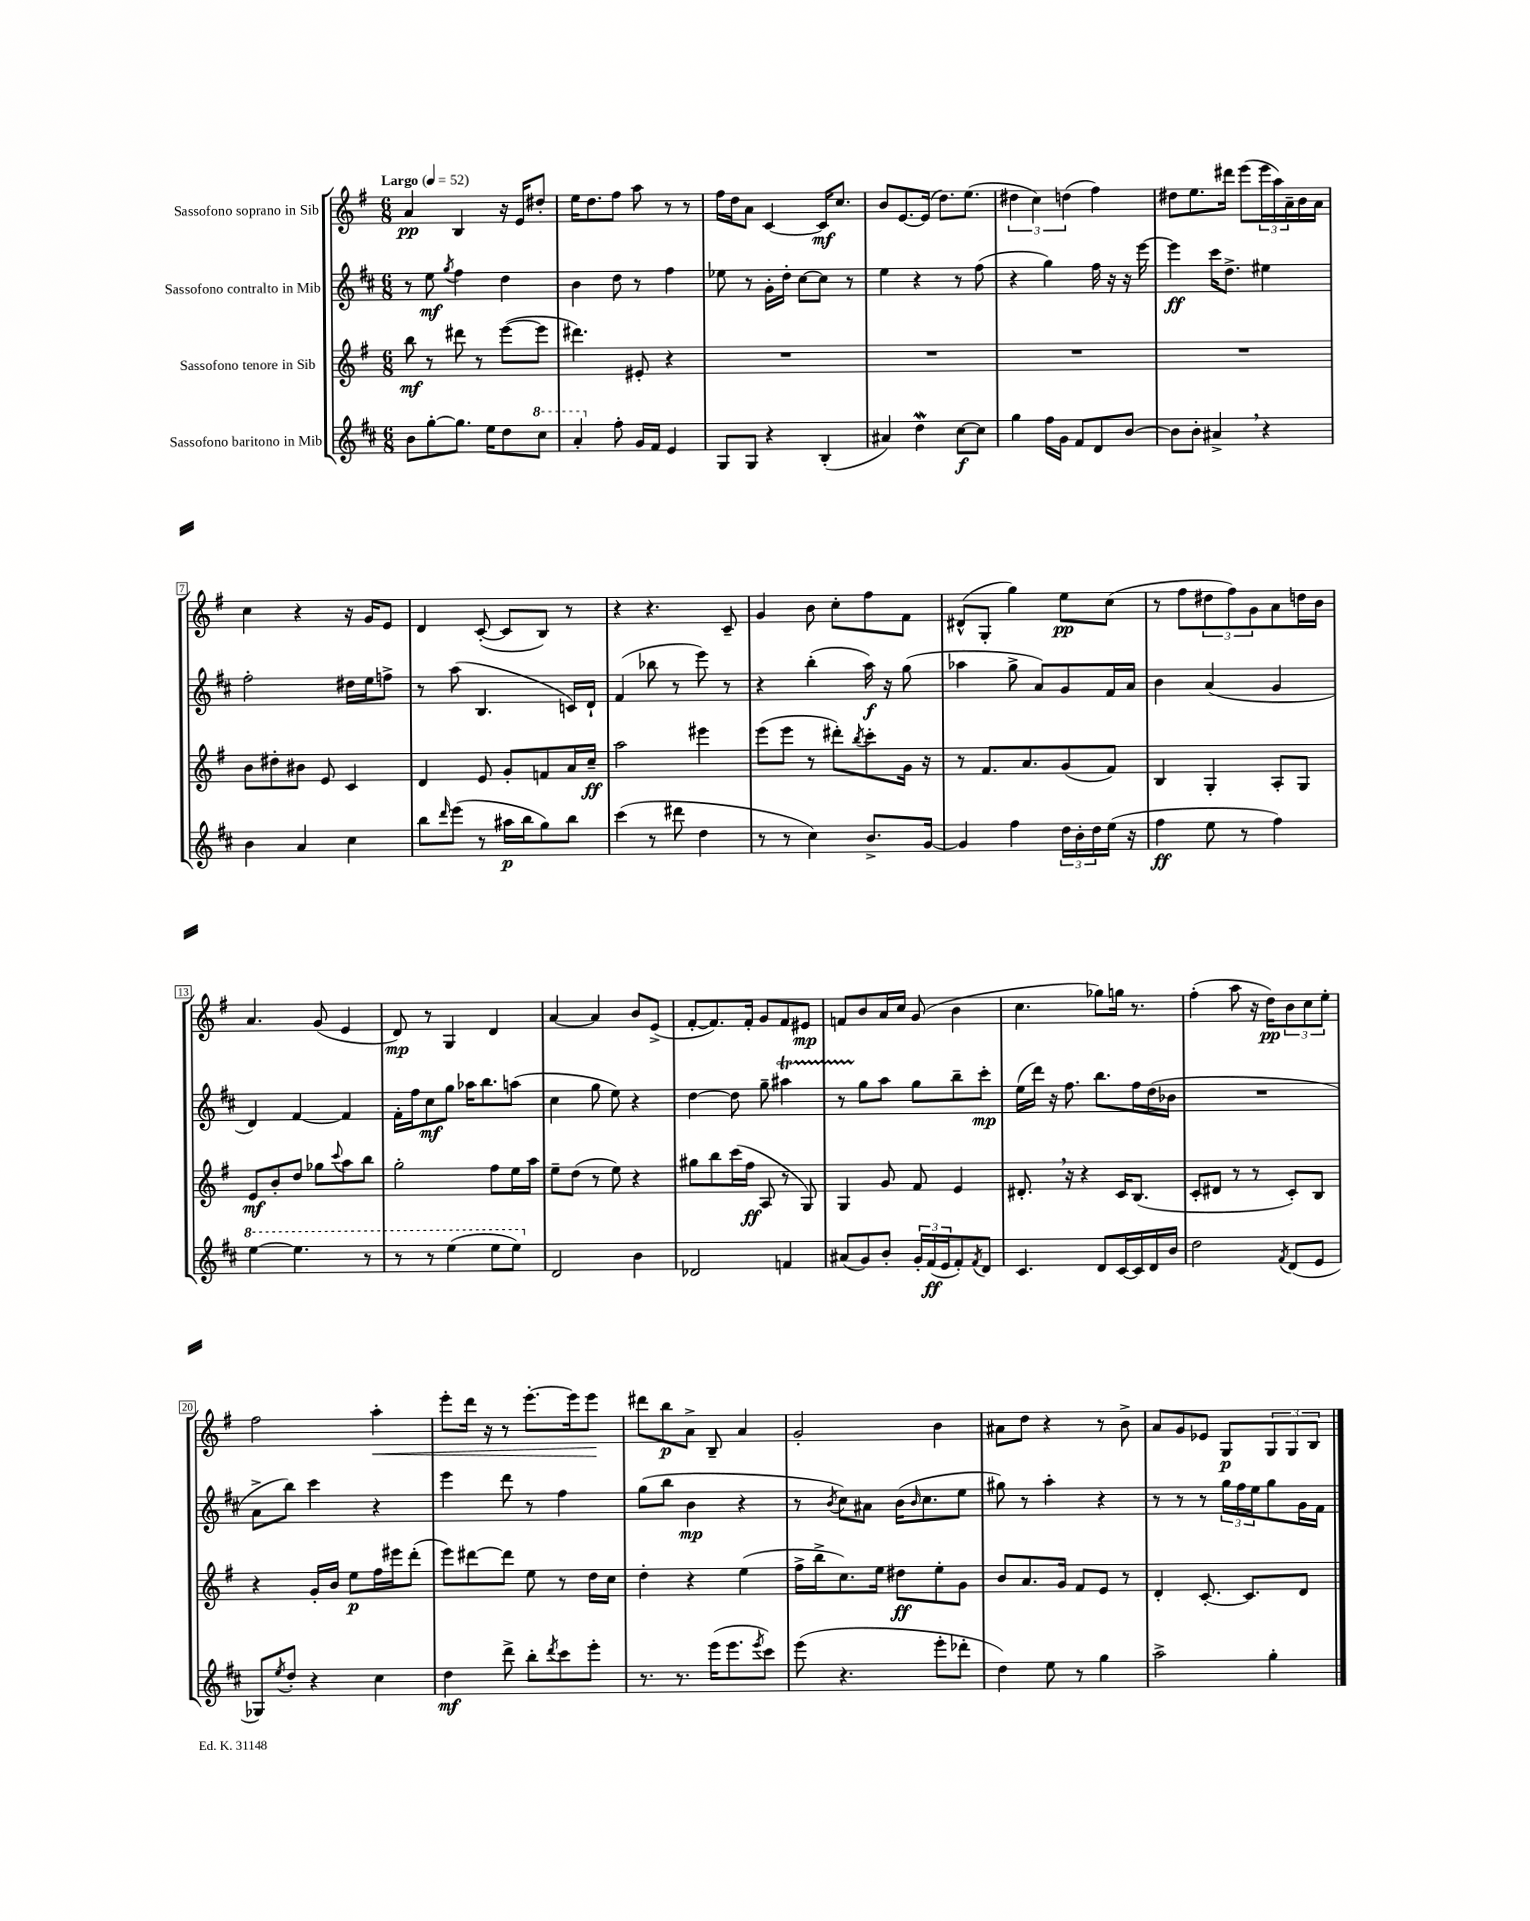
<<
\new StaffGroup <<
\new Staff = "s0" \with { instrumentName = "Sassofono soprano in Sib" } {
    \clef treble \key g \major \numericTimeSignature \time 6/8 \tempo "Largo" 4 = 52
    a'4\pp b4 r16 e'16 dis''8-. |
    e''16 d''8. fis''8 a''8 r8 r8 |
    fis''16 d''16 a'8 c'4~ c'16\mf c''8. |
    b'8 e'8.~ e'16( d''8.) e''8.( |
    \tuplet 3/2 { dis''4 c''4) d''4( } fis''4) |
    dis''8 e''8. dis'''16 e'''8( \tuplet 3/2 { e'''16 a''16) a'16-- } b'16 a'16 |
    c''4 r4 r16 g'16 e'8 |
    d'4 c'8~-.( c'8 b8) r8 |
    r4 r4. c'8-- |
    g'4 b'8 c''8-. fis''8 fis'8 |
    dis'8-^( g8-. g''4) e''8\pp c''8( |
    r8 fis''8 \tuplet 3/2 { dis''8 fis''8) g'8 } a'8 d''16 b'16 |
    a'4. g'8( e'4 |
    d'8\mp) r8 g4 d'4 |
    a'4~ a'4 b'8 e'8->( |
    fis'8~-. fis'8.) fis'16-. g'8 fis'8 eis'8\mp |
    f'8 b'8 a'16 c''16 g'8( b'4 |
    c''4. ges''8) g''16 r8. |
    fis''4-.( a''8 r16 d''16\pp) \tuplet 3/2 { b'8 c''8 e''8-. } |
    fis''2 a''4-.\< |
    e'''8-. d'''16 r16 r8 e'''8.~-. e'''16 e'''8\! |
    dis'''8 b''8\p a'8-> b8-- a'4 |
    g'2-. b'4 |
    ais'8 d''8 r4 r8 b'8-> |
    a'8 g'8 ees'8 g8\p \tuplet 3/2 { g8 g8 b8 } \bar "|." |
}
\new Staff = "s1" \with { instrumentName = "Sassofono contralto in Mib" } {
    \clef treble \key d \major \numericTimeSignature \time 6/8
    r8 e''8\mf \acciaccatura { g''8 } fis''4 d''4 |
    b'4 d''8 r8 fis''4 |
    ees''8 r8 g'16-. d''16-. cis''8~ cis''8 r8 |
    e''4 r4 r8 fis''8( |
    r4 g''4) fis''16 r16 r16 e'''16~ |
    e'''4\ff cis'''16 d''8.-> eis''4 |
    fis''2-. dis''16 e''16 f''8-> |
    r8 a''8( b4. c'16) d'16-! |
    fis'4( bes''8 r8 e'''8) r8 |
    r4 b''4-.( a''16\f) r16 g''8( |
    aes''4 g''8-> a'8) g'8 fis'16 a'16 |
    b'4 a'4( g'4 |
    d'4) fis'4~ fis'4 |
    fis'16-. fis''16 cis''8\mf g''8 aes''16 b''8. a''8( |
    cis''4 g''8 e''8) r4 |
    d''4~ d''8 g''8-- ais''4\startTrillSpan |
    r8 g''8\stopTrillSpan a''8 g''8 b''8-- cis'''8-.\mp |
    e''16( d'''16) r16 fis''8. b''8. fis''16 d''16( bes'16 |
    R2. |
    a'8-> b''8) cis'''4 r4 |
    e'''4 d'''8 r8 fis''4 |
    g''8( b''8 b'4\mp r4 |
    r8 \acciaccatura { b'8 } cis''8) ais'8 b'16( \grace { b'16 } cis''8. e''8 |
    gis''8) r8 a''4-. r4 |
    r8 r8 r8 \tuplet 3/2 { g''16 fis''16 e''16 } g''8 g'16 fis'16 \bar "|." |
}
\new Staff = "s2" \with { instrumentName = "Sassofono tenore in Sib" } {
    \clef treble \key g \major \numericTimeSignature \time 6/8
    b''8\mf r8 dis'''8 r8 e'''8~( e'''8 |
    dis'''4.) eis'8-. r4 |
    R2. |
    R2. |
    R2. |
    R2. |
    b'8 dis''8-. bis'8 e'8 c'4 |
    d'4 e'8 g'8-. f'8 a'16 c''16--\ff |
    a''2 eis'''4 |
    e'''8( e'''8 r8 dis'''8-.) \acciaccatura { b''8 } c'''8-. g'16 r16 |
    r8 fis'8. a'8. g'8( fis'8) |
    b4 g4-. a8-. g8 |
    e'8\mf b'8-. d''8 ges''8 \appoggiatura { c'''8 } a''8 b''8 |
    g''2-. fis''8 e''16 a''16 |
    e''8-- d''8( r8 e''8) r4 |
    gis''8 b''8 c'''16( fis''16\ff a8 r8 g8) |
    g4 g'8 fis'8 e'4 |
    dis'8.-. \breathe r16 r4 c'16 b8.( |
    c'8-. dis'8 r8 r8 c'8-.) b8 |
    r4 g'16-. b'16 e''8\p fis''16 eis'''16 d'''8-.( |
    e'''8) dis'''8~ dis'''8 e''8 r8 d''16 c''16 |
    d''4-. r4 e''4( |
    fis''16-> b''16-> c''8.) e''16 dis''8\ff e''8-. g'8 |
    b'8 a'8. g'16 fis'8 e'8 r8 |
    d'4-. c'8.~-. c'8. d'8 \bar "|." |
}
\new Staff = "s3" \with { instrumentName = "Sassofono baritono in Mib" } {
    \clef treble \key d \major \numericTimeSignature \time 6/8
    b'8 g''8~-. g''8. e''16 d''8 \ottava #1 cis'''8 |
    a''4-. \ottava #0 fis''8-. g'16 fis'16 e'4 |
    g8 g8 r4 b4-.( |
    ais'4) d''4\mordent cis''8~\f cis''8 |
    g''4 fis''16 g'16 fis'8 d'8 b'8~ |
    b'8 b'8-. ais'4-> \breathe r4 |
    b'4 a'4 cis''4 |
    b''8 \grace { d'''16 } e'''8( r8 ais''16\p b''16 g''8) b''8 |
    cis'''4( r8 dis'''8 d''4 |
    r8 r8 cis''4) b'8.-> g'16~ |
    g'4 fis''4 \tuplet 3/2 { d''16 b'16-. d''16 } e''16( r16 |
    fis''4\ff e''8 r8 fis''4) |
    \ottava #1 e'''4~ e'''4. r8 |
    r8 r8 e'''4( e'''8 e'''8) \ottava #0 |
    d'2 b'4 |
    des'2 f'4 |
    ais'8( g'8) b'8-. \tuplet 3/2 { g'16-. fis'16\ff( e'16 } fis'8-.) \acciaccatura { fis'8 } d'8 |
    cis'4. d'8 cis'16~ cis'16 d'16 b'16 |
    d''2 \acciaccatura { fis'8 } d'8( e'8 |
    ges8) \acciaccatura { e''8 } d''8-. r4 cis''4 |
    d''4\mf d'''8-> b''8-. \acciaccatura { d'''8 } cis'''8 e'''8-. |
    r8. r8. e'''16( e'''8. \acciaccatura { e'''8 } cis'''8) |
    e'''8( r4. e'''8-. des'''8-. |
    d''4) e''8 r8 g''4 |
    a''2-> g''4-. \bar "|." |
}
>>
>>
\layout { \context { \Score \override BarNumber.stencil = #(make-stencil-boxer 0.1 0.3 ly:text-interface::print) } }
